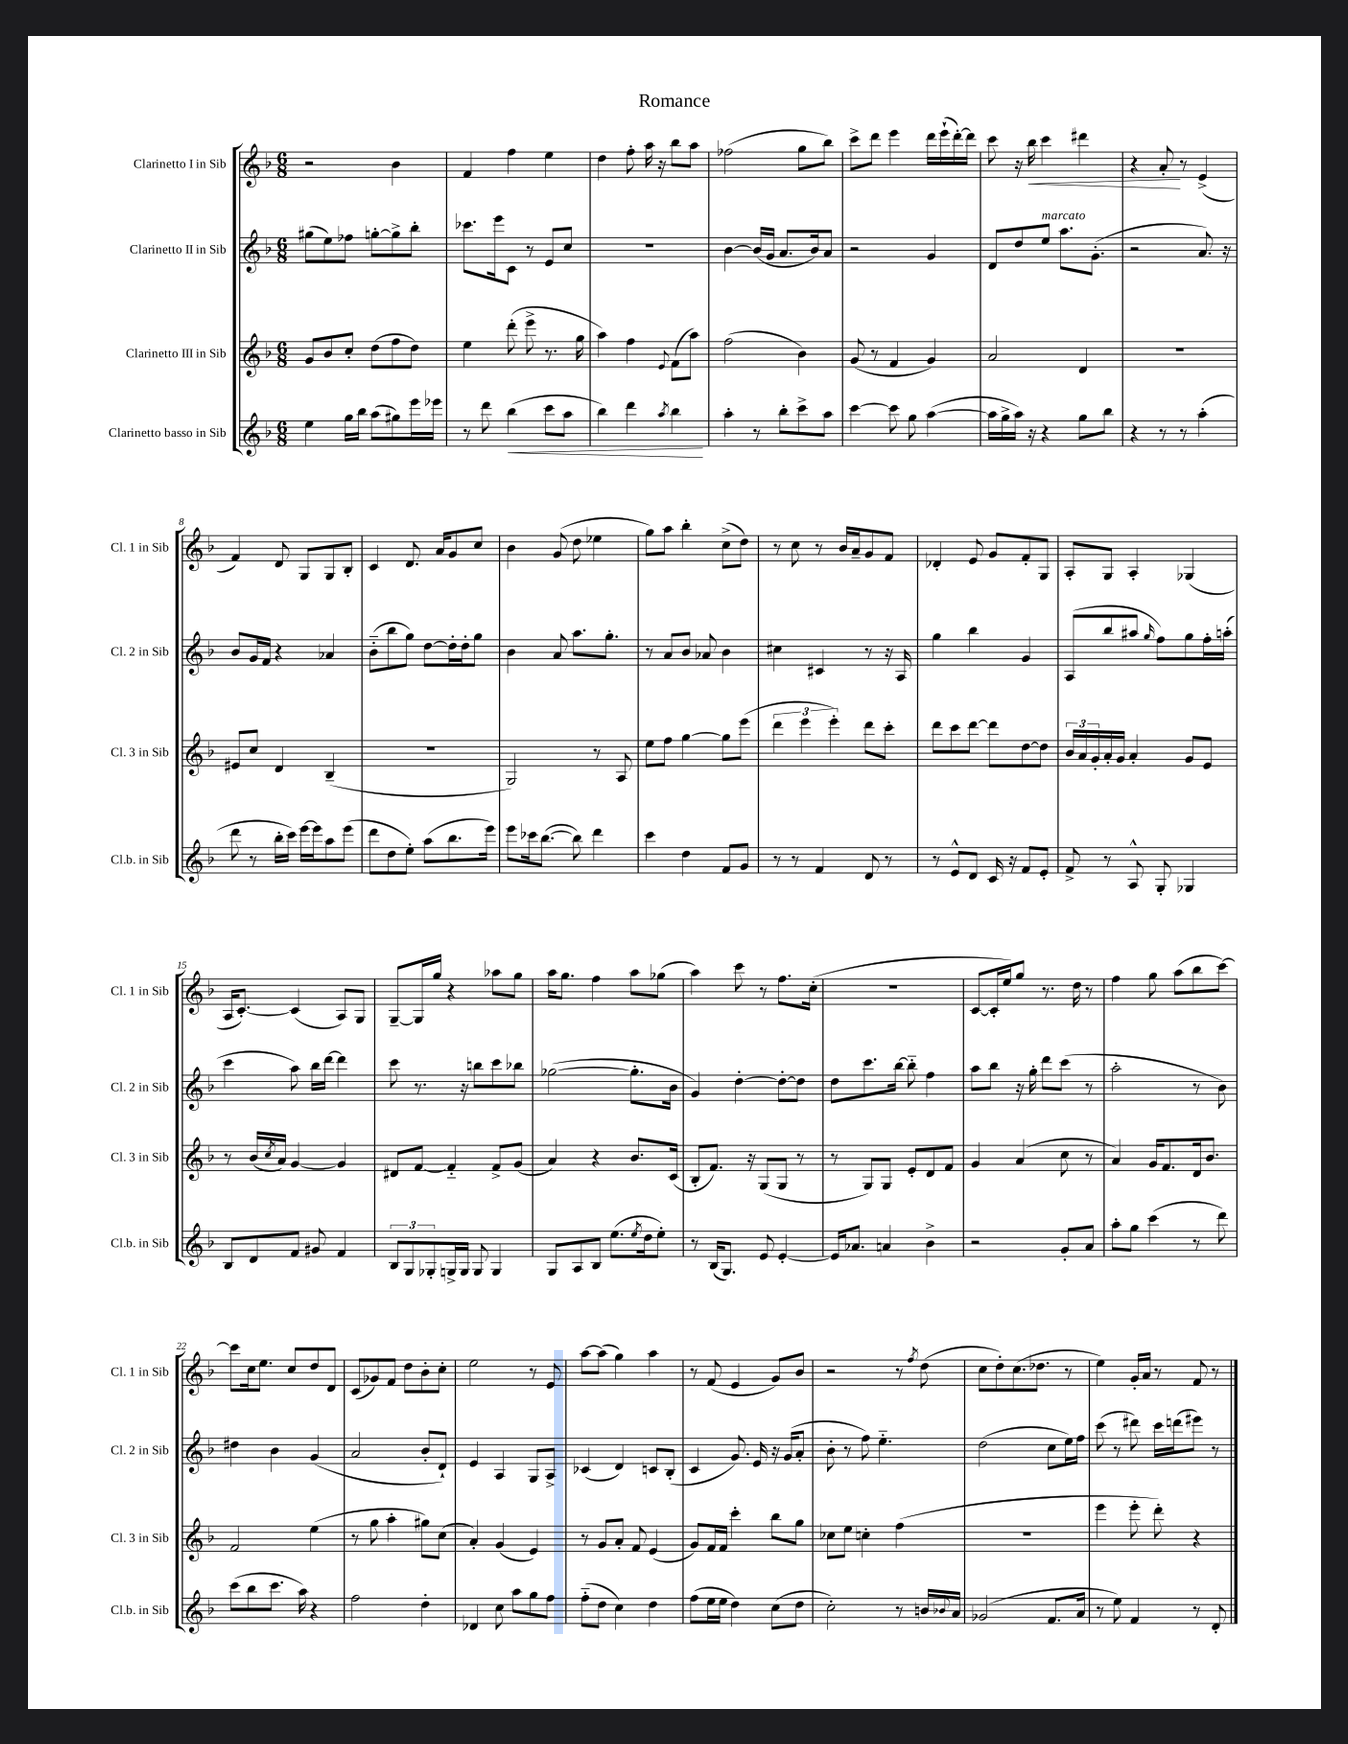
\header { title = "Romance" }
<<
\new StaffGroup <<
\new Staff = "s0" \with { instrumentName = "Clarinetto I in Sib" shortInstrumentName = "Cl. 1 in Sib" } {
    \clef treble \key f \major \numericTimeSignature \time 6/8
    r2 bes'4 |
    f'4 f''4 e''4 |
    d''4 f''8-. a''16 r16 bes''8 a''8 |
    fes''2( g''8 bes''8) |
    c'''8-> d'''8 e'''4 d'''16 e'''16-!( d'''16~-.) d'''16 |
    c'''8 r16 bes''16\< c'''4 dis'''4 |
    r4 a'8-.\! r8 e'4->( |
    f'4) d'8 g8 g8 bes8-. |
    c'4 d'8. a'16 g'8 c''8 |
    bes'4 g'8( d''8 ees''4 |
    g''8) a''8 bes''4-. c''8->( d''8) |
    r8 c''8 r8 bes'16 a'16-- g'8 f'8 |
    des'4-. e'8 g'8 f'8-. g8 |
    a8-. g8 a4-. ges4( |
    a16 c'8.~-.) c'4( a8) g8 |
    g8~-- g16 g''16 r4 aes''8 g''8 |
    a''16 g''8. f''4 a''8 ges''8( |
    a''4) c'''8 r8 f''8. c''16-.( |
    R2. |
    c'8~ c'16-. e''16) g''8 r8. d''16 r8 |
    f''4 g''8 a''8( bes''8 c'''8~) |
    c'''8 c''16 e''8. c''8 d''8 d'8 |
    c'8( ges'8) f'8 d''8 bes'8-. c''8-. |
    e''2 r8 e'8 |
    a''8~ a''8( g''4) a''4 |
    r8 f'8( e'4 g'8) bes'8 |
    r2 r8 \acciaccatura { f''8 } d''8( |
    c''8 d''8-.) c''8.( des''8. r8 |
    e''4) g'16-. a'16 r8 f'8 r8 \bar "|." |
}
\new Staff = "s1" \with { instrumentName = "Clarinetto II in Sib" shortInstrumentName = "Cl. 2 in Sib" } {
    \clef treble \key f \major \numericTimeSignature \time 6/8
    gis''8( e''8) fes''8 g''8~-. g''8-> bes''8-. |
    ces'''8. e'''16 c'8 r8 e'8 c''8 |
    R2. |
    bes'4~ bes'16( g'16 a'8. bes'16) a'8 |
    r2 g'4 |
    d'8 d''8 e''8^\markup { \italic "marcato" } a''8. g'8.-.( |
    r2 a'8.) r16 |
    bes'8 g'16 f'16 r4 aes'4 |
    bes'8-_( bes''8 g''8) d''8~ d''16-. d''16-. g''8 |
    bes'4 a'8 a''8. g''8.-. |
    r8 a'8 bes'8 aes'8 bes'4 |
    cis''4 cis'4 r8 r16 a16 |
    g''4 bes''4 g'4 |
    a8( bes''8 ais''8 \grace { g''16 } f''8) g''8 f''16-. a''16-.( |
    c'''4 a''8) bes''16 d'''16~ d'''4 |
    c'''8 r8. r16 b''8 c'''8 bes''8 |
    ges''2~( ges''8.-. bes'16 |
    g'4) d''4~-. d''8~-. d''8 |
    d''8 c'''8. bes''16~ bes''8-_ f''4 |
    a''8 bes''8 r16 g''16-. d'''8 c'''8( r8 |
    a''2-. r8 bes'8) |
    dis''4 bes'4 g'4( |
    a'2 bes'8-. d'8-!) |
    e'4 a4 g8 a8-> |
    ces'4( d'4) c'8 bes8-.( |
    c'4 g'8.) e'16 r16 g'16( a'8-. |
    bes'8-. r8 f''8) e''4.-_ |
    d''2( c''8 e''16) f''16 |
    c'''8( r8 dis'''8) c'''16 d'''16( eis'''8) r8 \bar "|." |
}
\new Staff = "s2" \with { instrumentName = "Clarinetto III in Sib" shortInstrumentName = "Cl. 3 in Sib" } {
    \clef treble \key f \major \numericTimeSignature \time 6/8
    g'8 bes'8 c''8-. d''8( f''8 d''8) |
    e''4 d'''8-.( e'''8-> r8. g''16 |
    a''4) f''4 \appoggiatura { e'8 } f'8( a''8) |
    f''2( bes'4) |
    g'8( r8 f'4 g'4) |
    a'2 d'4 |
    R2. |
    eis'8 c''8 d'4 bes4--( |
    R2. |
    g2) r8 a8 |
    e''8 f''8 g''4~ g''8 e'''8( |
    \tuplet 3/2 { d'''4 e'''4 e'''4-.) } d'''8 c'''8-. |
    d'''8 c'''8 d'''8~ d'''8 d''8~ d''8 |
    \tuplet 3/2 { bes'16 a'16 g'16-. } a'16-. g'16 a'4-. g'8 e'8 |
    r8 bes'16( \acciaccatura { c''8 } a'16) g'4~ g'4 |
    dis'8 f'8~ f'4-_ f'8-> g'8( |
    a'4) r4 bes'8. c'16( |
    bes8-. f'8.) r16 g8( g8 r8 |
    r8 g8) g8 e'8-. d'8 f'8 |
    g'4 a'4( c''8 r8 |
    a'4) g'16 f'8. d'16 bes'8. |
    f'2 e''4( |
    r8 g''8 a''4-. gis''8) c''8( |
    a'4-.) g'4( e'4) |
    r8 g'8 a'8-. f'8 e'4( |
    g'8) f'16 f'16 c'''4-. bes''8 g''8 |
    ces''8 e''8 c''4-. f''4( |
    R2. |
    e'''4 e'''8-. d'''8-.) r4 \bar "|." |
}
\new Staff = "s3" \with { instrumentName = "Clarinetto basso in Sib" shortInstrumentName = "Cl.b. in Sib" } {
    \clef treble \key f \major \numericTimeSignature \time 6/8
    e''4 g''16 bes''16 a''8( gis''8) e'''16 ees'''16 |
    r8 d'''8 bes''4\<( c'''8 a''8 |
    bes''4) d'''4 \acciaccatura { a''8 } bes''4\! |
    a''4-. r8 bes''8-. c'''8-> a''8 |
    c'''4~ c'''8 g''8 a''4~( |
    a''16 g''16-> a''16) r16 r4 g''8 bes''8 |
    r4 r8 r8 a''4-.( |
    d'''8 r8 bes''16-. c'''16) e'''16~ e'''16 a''8 e'''8( |
    d'''8 d''8 e''8-.) a''8( bes''8. e'''16) |
    e'''8 ces'''16 bes''8.~( bes''8) d'''4 |
    c'''4 d''4 f'8 g'8 |
    r8 r8 f'4 d'8 r8 |
    r8 e'8-^ d'8 c'16 r16 f'8 e'8-. |
    f'8-> r8 a8-^ g8-. ges4 |
    bes8 d'8 f'8 gis'8 f'4 |
    \tuplet 3/2 { bes8 g8 ges8-. } g16-> g16 g8 g4 |
    g8 a8 bes8 e''8.( \acciaccatura { e''8 } d''16 e''8-.) |
    r8 bes16( g8.) e'8 e'4~-. |
    e'16 aes'8. a'4 bes'4-> |
    r2 g'8-. a'8 |
    a''8-. g''8 c'''4( r8 d'''8) |
    c'''8( bes''8 c'''8. a''16) r4 |
    f''2 d''4-. |
    des'4 c''8 a''8 g''8 f''8 |
    f''8-_( d''8 c''4) d''4 |
    f''8( e''16 e''16 d''4) c''8( d''8 |
    c''2-.) r8 b'16 \appoggiatura { bes'8 } a'16 |
    ges'2( f'8. a'16 |
    r8 e''8) f'4 r8 d'8-. \bar "|." |
}
>>
>>
